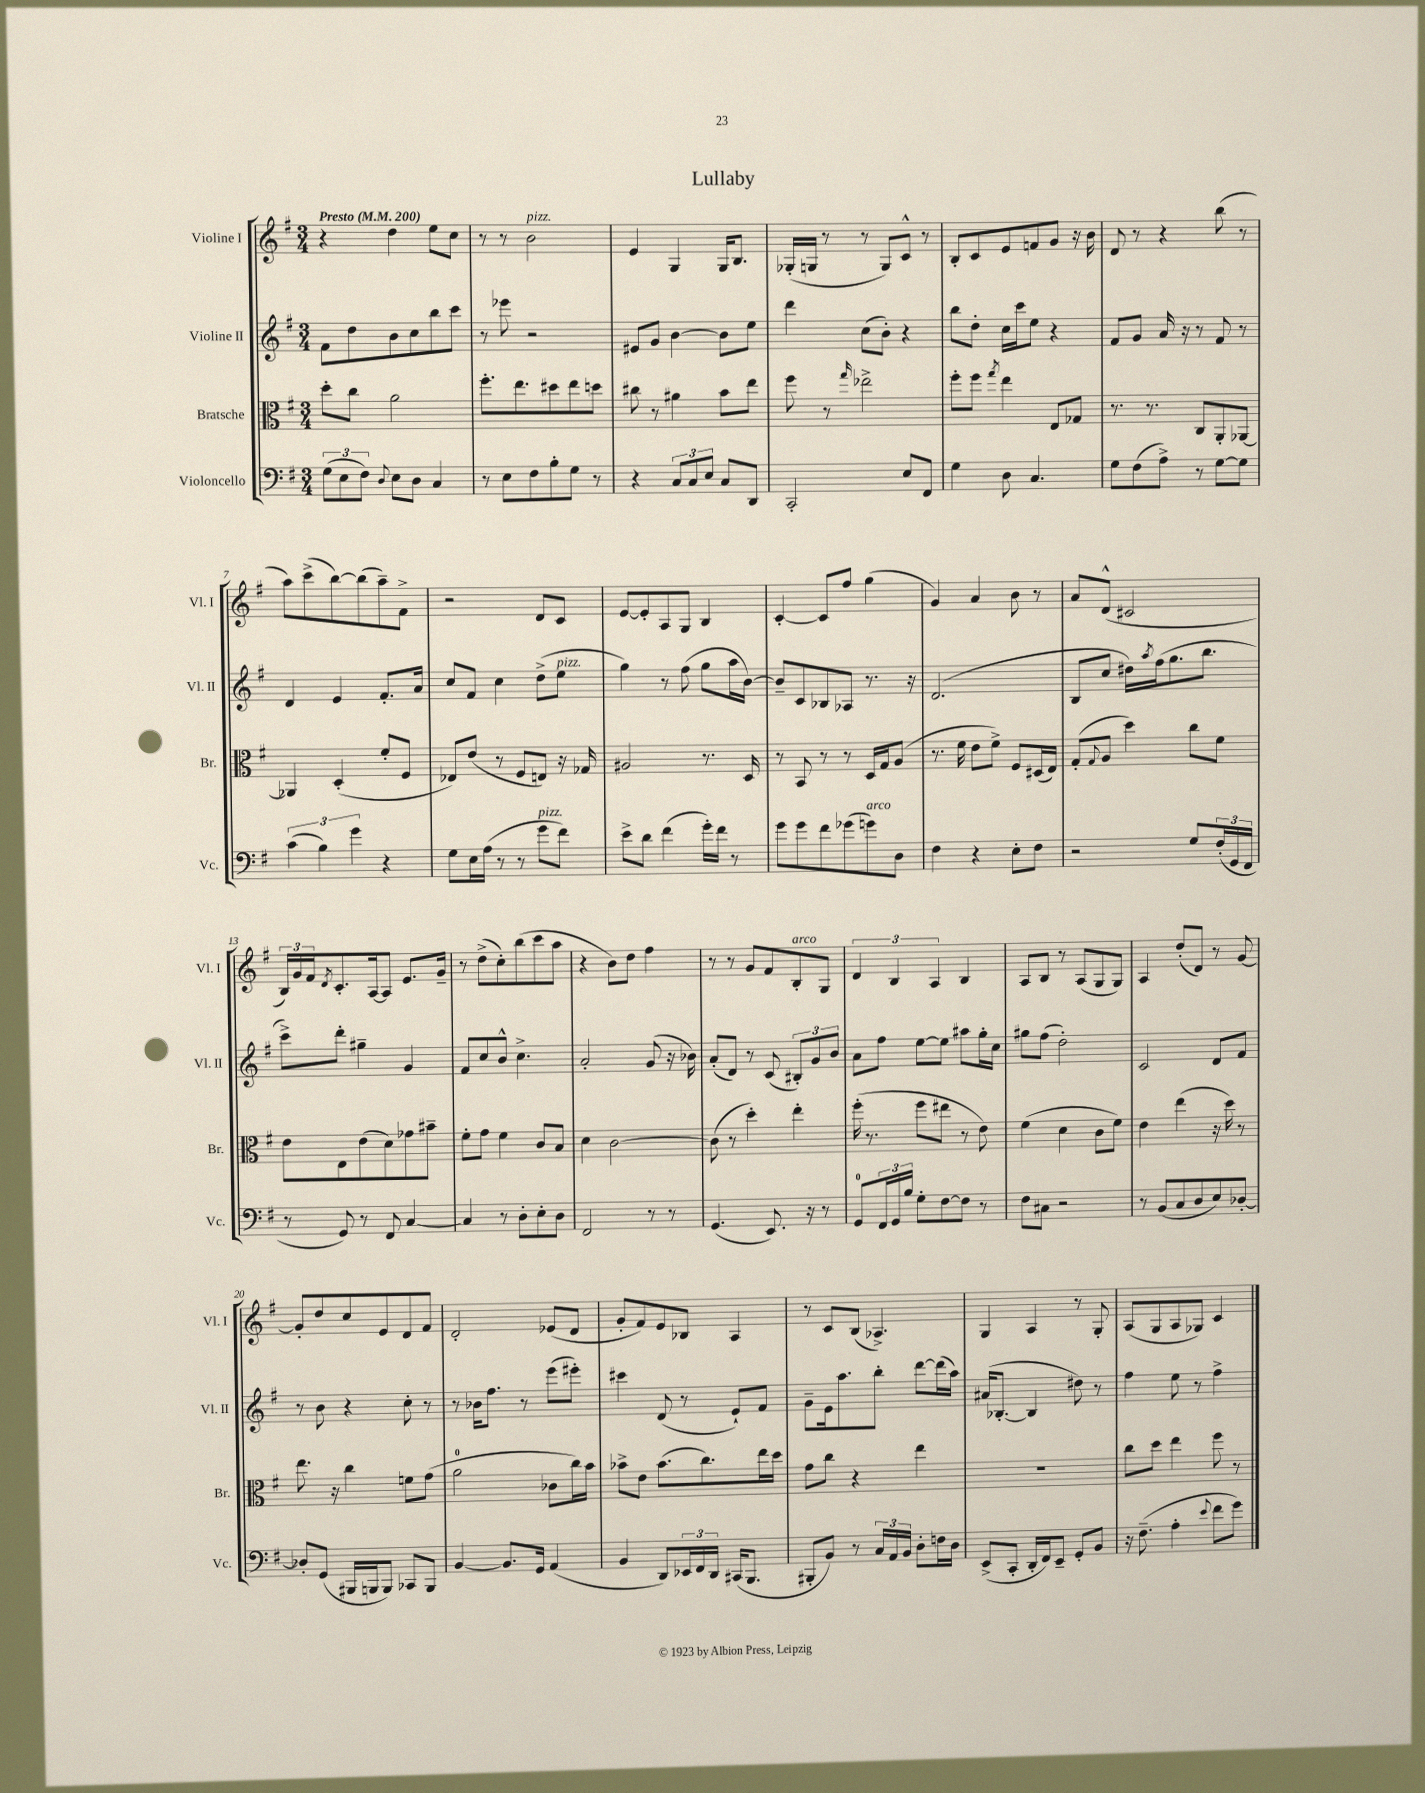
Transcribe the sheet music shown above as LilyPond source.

\header { title = "Lullaby" }
<<
\new StaffGroup <<
\new Staff = "s0" \with { instrumentName = "Violine I" shortInstrumentName = "Vl. I" } {
    \clef treble \key g \major \numericTimeSignature \time 3/4 \tempo "Presto" 4 = 200
    r4 d''4 e''8 c''8 |
    r8 r8 b'2^\markup { \italic "pizz." } |
    e'4 g4 g16 b8. |
    ges16-.( g16 r8 r8 g8) c'8-^ r8 |
    b8-. c'8 e'8 f'8 g'8 r16 b'16 |
    d'8 r8 r4 b''8( r8 |
    a''8) c'''8->( b''8~) b''8( a''8--) fis'8-> |
    r2 d'8 c'8 |
    e'8~ e'8-. a8 g8 b4 |
    c'4~-. c'8 fis''8 g''4( |
    g'4) a'4 b'8 r8 |
    a'8 d'8-^( cis'2 |
    \tuplet 3/2 { b16) g'16 fis'16 } \acciaccatura { d'8 } c'8.-. a16~ a8 e'8. g'16-- |
    r8 d''8->( c''8-.) b''8( c'''8 a''8 |
    r4 b'8) d''8 fis''4 |
    r8 r8 g'8 fis'8 b8-.^\markup { \italic "arco" } g8 |
    \tuplet 3/2 { d'4 b4 a4 } b4 |
    a8 b8 r8 a8( g8 g8) |
    a4 d''8-.( d'8) r8 g'8~ |
    g'8-. d''8 c''8 e'8 d'8 fis'8 |
    d'2-. ees'8( d'8 |
    g'8-. fis'8) e'8 bes8 a4 |
    r8 c'8 b8( aes4.->) |
    g4 a4 r8 g8-. |
    a8( g8 a8 ges8) c'4 \bar "|." |
}
\new Staff = "s1" \with { instrumentName = "Violine II" shortInstrumentName = "Vl. II" } {
    \clef treble \key g \major \numericTimeSignature \time 3/4
    fis'8 d''8 b'8 c''8 b''8 c'''8 |
    r8 ees'''8 r2 |
    eis'8 g'8 b'4~ b'8 e''8 |
    d'''4 c''8( b'8-.) r4 |
    b''8 d''8-. c''16 c'''16 e''8 r4 |
    fis'8 g'8 a'16 r16 r8 fis'8 r8 |
    d'4 e'4 fis'8.-. a'16 |
    c''8 fis'8 c''4 d''8->( e''8^\markup { \italic "pizz." } |
    g''4) r8 fis''8( g''8 a''16 b'16~) |
    b'8-- c'8 bes8 aes8 r8. r16 |
    d'2.( |
    b8 c''8 dis''16) \acciaccatura { a''8 } fis''16( g''8. b''8. |
    c'''8->) d'''8-. gis''4-- g'4 |
    fis'8 c''8 b'8-^ c''4.-> |
    a'2-. g'8( r16 bes'16) |
    a'8-.( d'8) r8 c'8( \tuplet 3/2 { bis8-.) g'8 b'8 } |
    a'8 fis''8 e''8~ e''8 ais''8 g''16-. c''16 |
    gis''8 fis''8( d''2-.) |
    c'2 d'8 fis'8 |
    r8 b'8 r4 c''8-. r8 |
    r8 bes'16 fis''8. r8 e'''8( eis'''8-.) |
    cis'''4 d'8( r8 e'8-!) fis'8 |
    g'8-- e'16 a''8. b''8-. d'''8~ d'''16( a''16) |
    ais'16( bes8.~-. bes4 dis''8) r8 |
    fis''4 e''8 r8 fis''4-> \bar "|." |
}
\new Staff = "s2" \with { instrumentName = "Bratsche" shortInstrumentName = "Br." } {
    \clef alto \key g \major \numericTimeSignature \time 3/4
    d''8-. c''8 a'2 |
    fis''8.-. e''8. dis''8 e''8 d''8 |
    cis''8 r8 ais'4 b'8 e''8 |
    fis''8 r8 \grace { g''16 } ees''2-> |
    fis''8-. fis''8 \acciaccatura { g''8 } e''4 e8 ges8 |
    r8. r8. c8 a,8-. aes,8~ |
    aes,4 d4-.( fis'8-. fis8 |
    ees8) e'8( r8 fis8 e8) r16 ges16 |
    ais2 r8. d16 |
    r8 b,8 r8 r8 d16 g16 a8( |
    r8. fis'16 e'8 fis'8->) fis8 dis16( e16) |
    g8-.( \appoggiatura { g8 } a8 d''4) c''8 fis'8 |
    e'8 e8 e'8( d'8) ges'8 bis'8-- |
    fis'8-. g'8 fis'4 c'8 b8 |
    d'4 c'2~ |
    c'8( r8 d''4-.) e''4-. |
    fis''16-.( r8. fis''8 eis''8 r8 e'8) |
    fis'4( d'4 c'8 fis'8) |
    e'4 e''4( r16 d''16) r8 |
    e''8. r16 c''4 f'8 g'8( |
    a'2-0 ces'8 c''16) b'16 |
    bes'8-> e'8 bes'8.( c''8.) e''16 d''16 |
    g'8 c''8 r4 e''4 |
    R2. |
    c''8 d''8 e''4 fis''8 r8 \bar "|." |
}
\new Staff = "s3" \with { instrumentName = "Violoncello" shortInstrumentName = "Vc." } {
    \clef bass \key g \major \numericTimeSignature \time 3/4
    \tuplet 3/2 { g8( e8 fis8) } \appoggiatura { d8 } e8 d8 c4 |
    r8 e8 fis8 b8-. g8 r8 |
    r4 \tuplet 3/2 { c8 c8 e8 } c8 d,8 |
    c,2-. e8 fis,8 |
    g4 d8 c4. |
    g8 fis8( a8->) r8 g8~ g8 |
    \tuplet 3/2 { c'4( b4) g'4 } r4 |
    g8 e16 a16( r8 r8 g'8^\markup { \italic "pizz." } fis'8) |
    e'8-> d'8 fis'4( g'16-.) fis'16 r8 |
    g'8 g'8 fis'8 ges'8( g'8^\markup { \italic "arco" }) d8 |
    fis4 r4 e8-. fis8 |
    r2 g8 \tuplet 3/2 { fis16-.( g,16 fis,16 } |
    r8 g,8) r8 fis,8 c4~ |
    c4 r8 d8-. e8-. d8 |
    fis,2 r8 r8 |
    g,4.( e,8.) r16 r8 |
    g,8-0 \tuplet 3/2 { fis,16 g,16 b16 } g8-. fis8~ fis8 r8 |
    fis8 cis8 r2 |
    r8 b,8( c8 d8 e8) des8~-. |
    des8-. g,8( bis,,16 b,,16 b,,8) ces,8 b,,8 |
    b,4~ b,8. g,16 a,4( |
    b,4 d,8) \tuplet 3/2 { ees,16 fis,16 d,16 } cis,16( b,,8. |
    bis,,8-. b,8) r8 \tuplet 3/2 { c16 a,16 b,16 } d8-. f16 d16 |
    e,8->( c,8-. d,16-. fis,16) e,8-- g,8-. b,8 |
    r16 fis8.--( a4-. \appoggiatura { e'8 } fis'8 g'8) \bar "|." |
}
>>
>>
